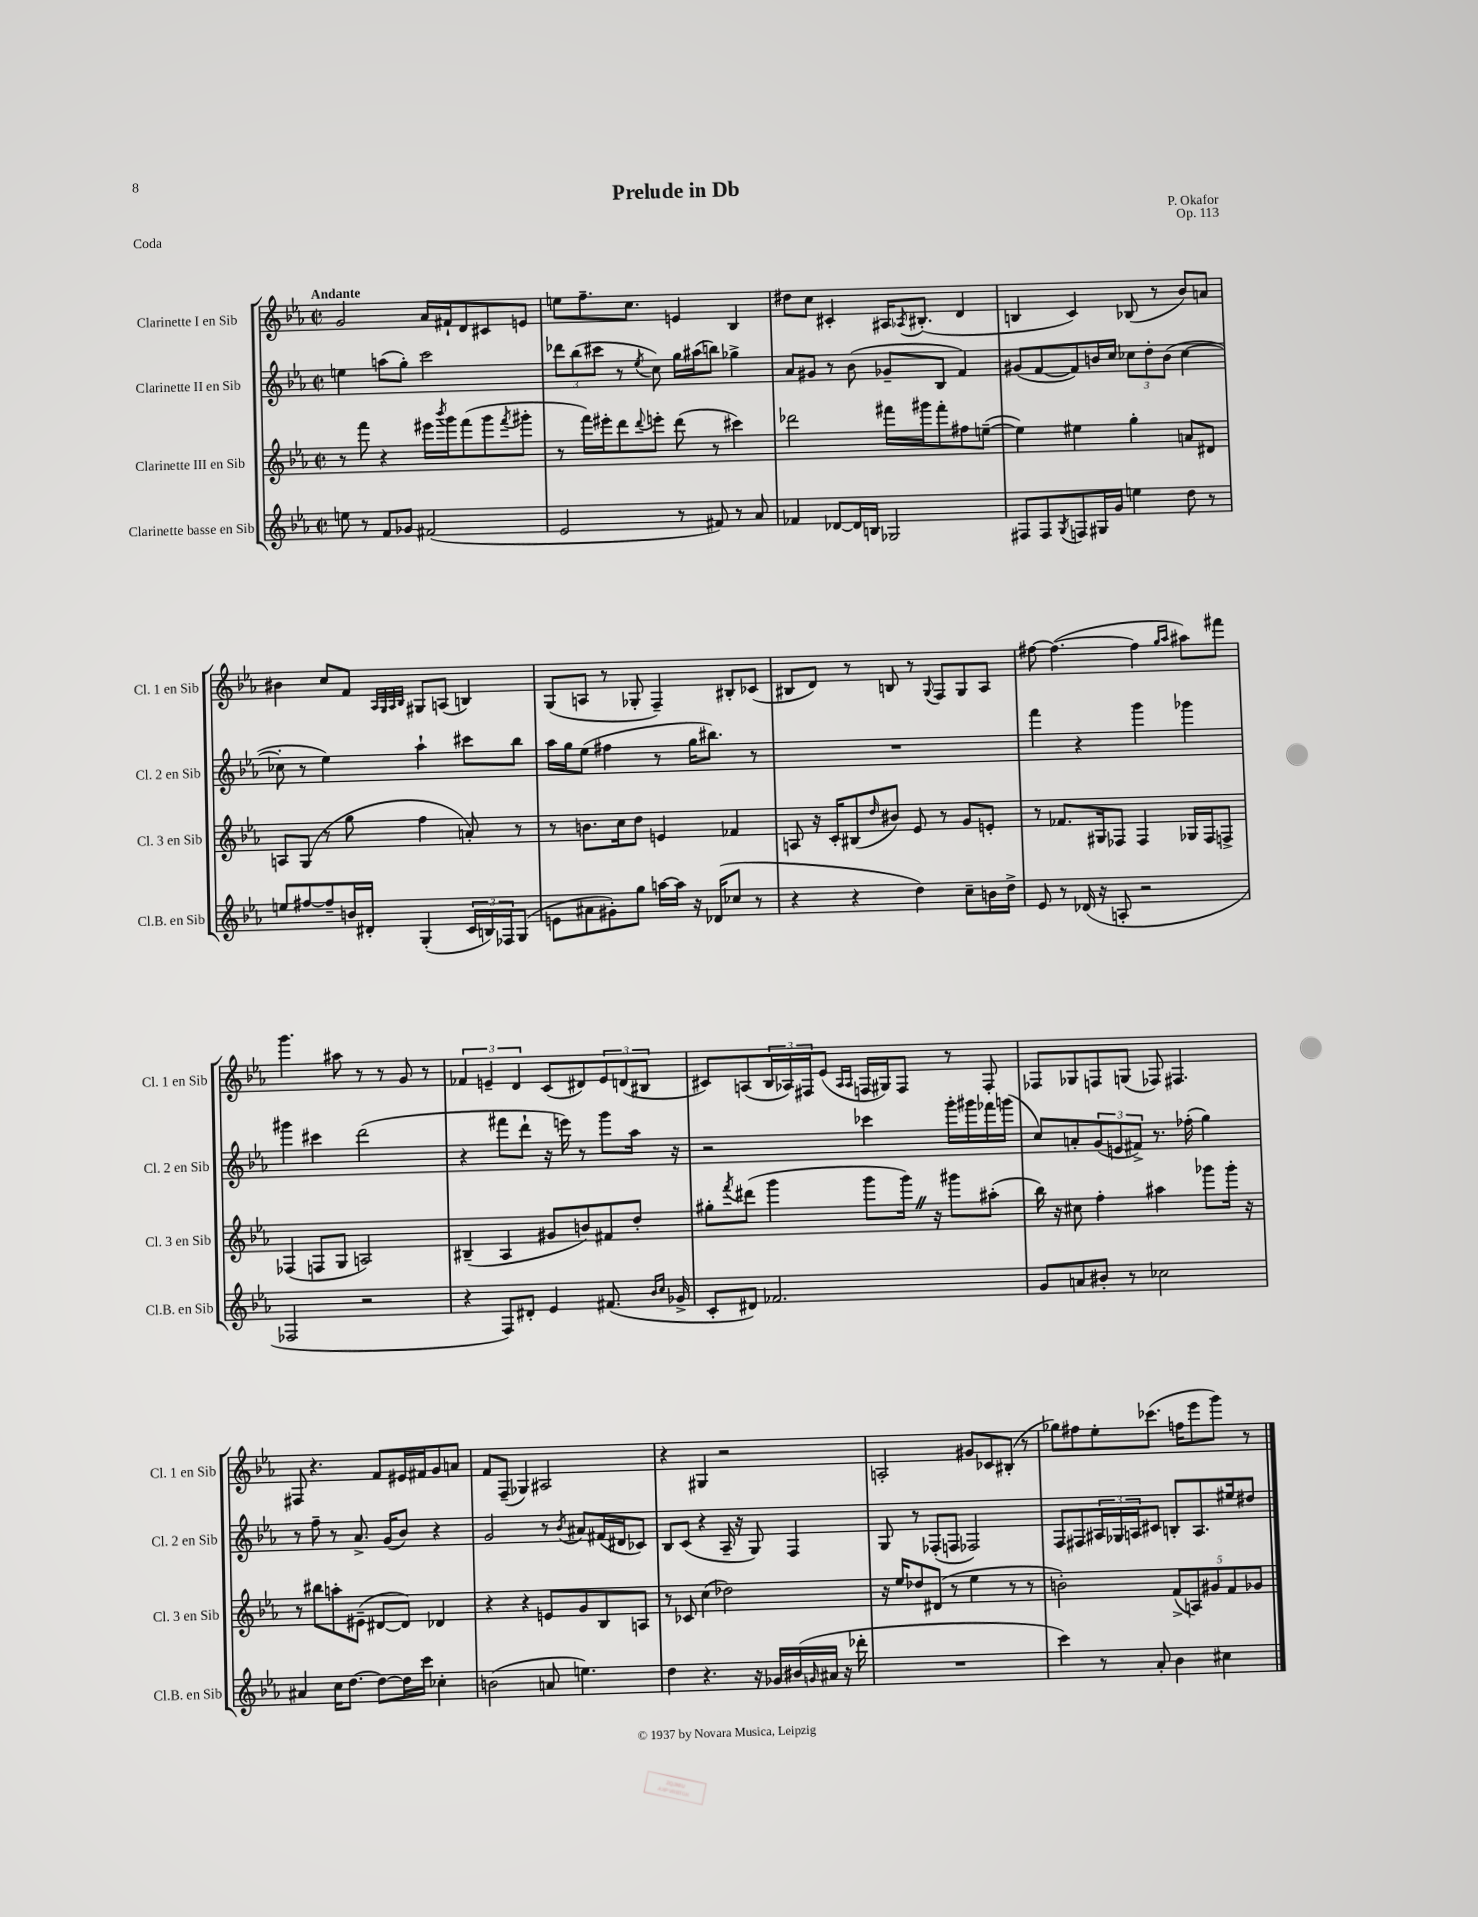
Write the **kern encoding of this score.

**kern	**kern	**kern	**kern
*staff4	*staff3	*staff2	*staff1
*clefG2	*clefG2	*clefG2	*clefG2
*k[b-e-a-]	*k[b-e-a-]	*k[b-e-a-]	*k[b-e-a-]
*M2/2	*M2/2	*M2/2	*M2/2
*met(c|)	*met(c|)	*met(c|)	*met(c|)
8ee	8r	4ee	2g
8r	8fff	.	.
8f	4r	(8aa	.
8g-	.	8gg')	.
(2f#	16eee#	2ccc	16a-
.	8qbbb-	.	.
.	16ggg	.	16f#`
.	(8fff	.	8d
.	8ggg	.	8c#
.	8qfff	.	.
.	8ggg#'	.	8e
=	=	=	=
2e-	8r	12ddd-	8ee
.	.	(12bb-	.
.	16fff)	.	8.ff~
.	.	12ccc#	.
.	16eee#'	.	.
.	8ddd	8r	.
.	.	.	8.cc
.	8qqddd	8qee-	.
.	8eee'	8cc)	.
8r	(8ddd	16gg	4e
.	.	(16aa#	.
8f#)	8r	8bb)	.
8r	4ccc#)	4gg-^	4B-
8a-	.	.	.
=	=	=	=
4f-	2ddd-	8a-	8dd#
.	.	8g#	8cc
[8d-	.	8r	4c#'
16d-]	.	(8b-	.
16B	.	.	.
2G-	16fff#	8g-~	16A#
.	.	.	8qA-
.	16ggg#	.	(8.B#'
.	8fff#'	8B-	.
.	8ff#	4f)	4d
.	([8ee~	.	.
=	=	=	=
8F#	4ee])	(8g#	4B
8F#	.	[8f	.
8qG	.	.	.
8F	4ee#	8f])	4c)
16G#	.	16b	.
16g	.	16cc	.
4ee	4gg'	12cc-	(8B-
.	.	12dd'	.
.	.	.	8r
.	.	(12b	.
8dd	8a	[4cc-	8b-)
8r	8d#	.	8a
=	=	=	=
8ee	8A	8cc-']	4b#
[8ff#	(8G	8r	.
8ff#~]	8r	4ee-)	8cc
16b	8gg	.	8f
16d#'	.	.	.
.	.	.	32qqA-
.	.	.	32qqG
.	.	.	32qqA-
.	.	.	32qqB-
(4G'	4ff	4aa-`	8G#
.	.	.	(8A
24c	8a')	8ccc#	4B)
24B)	.	.	.
24F-	.	.	.
(8G	8r	8bb-	.
=	=	=	=
8e	8r	16aa-	(8G
.	.	16gg	.
8a#	8.b	(8ee-	8A
8g#')	.	4ff#	8r
.	16cc	.	.
8gg	8dd	.	8G-'
[16aa	4e	8r	4F~)
16aa]	.	.	.
16r	.	16gg	.
(16d-	.	8.bb#)	.
8cc-	4f-	.	8B#'
8r	.	8r	(8c-
=	=	=	=
4r	8A	1r	8B#
.	16r	.	8d)
.	16c'	.	.
4r	(8B#	.	8r
.	16qqdd	.	.
.	8b#)	.	8B
4dd)	8e-	.	8r
.	.	.	8qqG
.	8r	.	8F
8cc~	8g	.	8G
16b	8e'	.	8A-
16dd^	.	.	.
=	=	=	=
8e-	8r	4fff	[8ff#
8r	8.f-	.	(4.ff#_
(16d-	.	4r	.
16r	16G#	.	.
8A'	8F-	.	.
2r	4F-	4ggg	4ff#]
.	.	.	16qqgg
.	.	.	16qqaa-
.	16G-	4ggg-	8aa#)
.	16F-	.	.
.	8F^	.	8fff#
=	=	=	=
2F-	(4F-	4ggg#	4.ggg
.	8F	4ccc#	.
.	8G	.	8aa#
2r	2A)	(2ddd	8r
.	.	.	8r
.	.	.	8g
.	.	.	8r
=	=	=	=
4r	(4B#~	4r	6f-
.	.	.	6e~
8F)	4A-	8fff#	.
.	.	.	6d
8d#'	.	8ddd`	.
4e-	8g#	16r	(8c
.	.	16eee)	.
.	8b)	8r	8d#)
(8.f#	8f#	8ggg	12e
.	.	.	(12d
.	8dd'	16aa-	.
.	.	.	12B#
16qqb-	.	.	.
16qqcc	.	.	.
16g-^	.	16r	.
=	=	=	=
8c'	8gg#'	2r	8c#)
.	8qfff	.	.
8d#)	(8ddd#	.	(8A
2.f-	4ggg	.	24B-
.	.	.	24A-)
.	.	.	24F#
.	.	.	(8e-
.	.	.	16qqA-
.	.	.	16qqA-
.	8ggg	4ccc-	16F
.	.	.	16G#)
.	16ggg)	.	8F
.	16r	.	.
.	8ggg#	16ggg'	8r
.	.	16ggg#	.
.	(8aa#'	16fff-	8F'
.	.	(16ggg	.
=	=	=	=
8g	16bb-)	8cc)	8F-
.	16r	.	.
8a	8cc#	8a'	8G-
8b#'	4ff'	(12g	8F
.	.	12e	.
8r	.	.	(8G
.	.	12f#^)	.
2cc-	4aa#	8.r	8F-)
.	.	.	4.F#
.	.	(16ff-'	.
.	8ggg-	4gg)	.
.	16ggg-'	.	.
.	16r	.	.
=	=	=	=
4a#	8r	8r	8F#
.	8bb#	8ff~	4.r
16cc	8aa'	8r	.
[8.dd	.	.	.
.	(8e#~	8.a-^	.
8dd_	[8d#	.	8f
.	.	(16g	.
16dd]	8d#])	8b-)	16e#
16ccc	.	.	16f#
4cc-'	4d-	4r	8g
.	.	.	8a
=	=	=	=
(2b	4r	2g	8f
.	.	.	(8F~
.	4r	.	4G-)
8a	8e	8r	2A#
.	.	8qb-	.
4.ee)	8g	8a#	.
.	8B-	(16f#	.
.	.	16d#	.
.	8A	8c-)	.
=	=	=	=
4dd	8r	8B-	4r
.	8c-	(8c	.
4.r	(4cc	4r	4G#
.	2dd-)	16A-~	2r
.	.	16r	.
16r	.	8G)	.
16g-	.	.	.
(16b#	.	4F	.
16qqg	.	.	.
16a#	.	.	.
16r	.	.	.
16ddd-'	.	.	.
=	=	=	=
1r	16r	8G	2A'
.	16ee-	.	.
.	8dd-	8r	.
.	(8d#	(8F-'	.
.	8r	8F	.
.	4ee-	2F-)	8g#
.	.	.	8c-
.	8r	.	(8B#'
.	8r	.	8r
=	=	=	=
4ccc)	2b')	8F	8gg-)
.	.	8F#	8ff#
8r	.	24A#	8ee-'
.	.	24G-	.
.	.	24A	.
8a-'	.	8c#	(8.ccc-
4b-	(10f^	8B'	.
.	.	.	16ff
.	10A)	.	.
.	.	8.A	8eee-
.	10g#	.	.
4cc#	.	.	8ggg)
.	10f	.	.
.	.	16ee#	.
.	.	8dd#	8r
.	10g-	.	.
==	==	==	==
*-	*-	*-	*-
